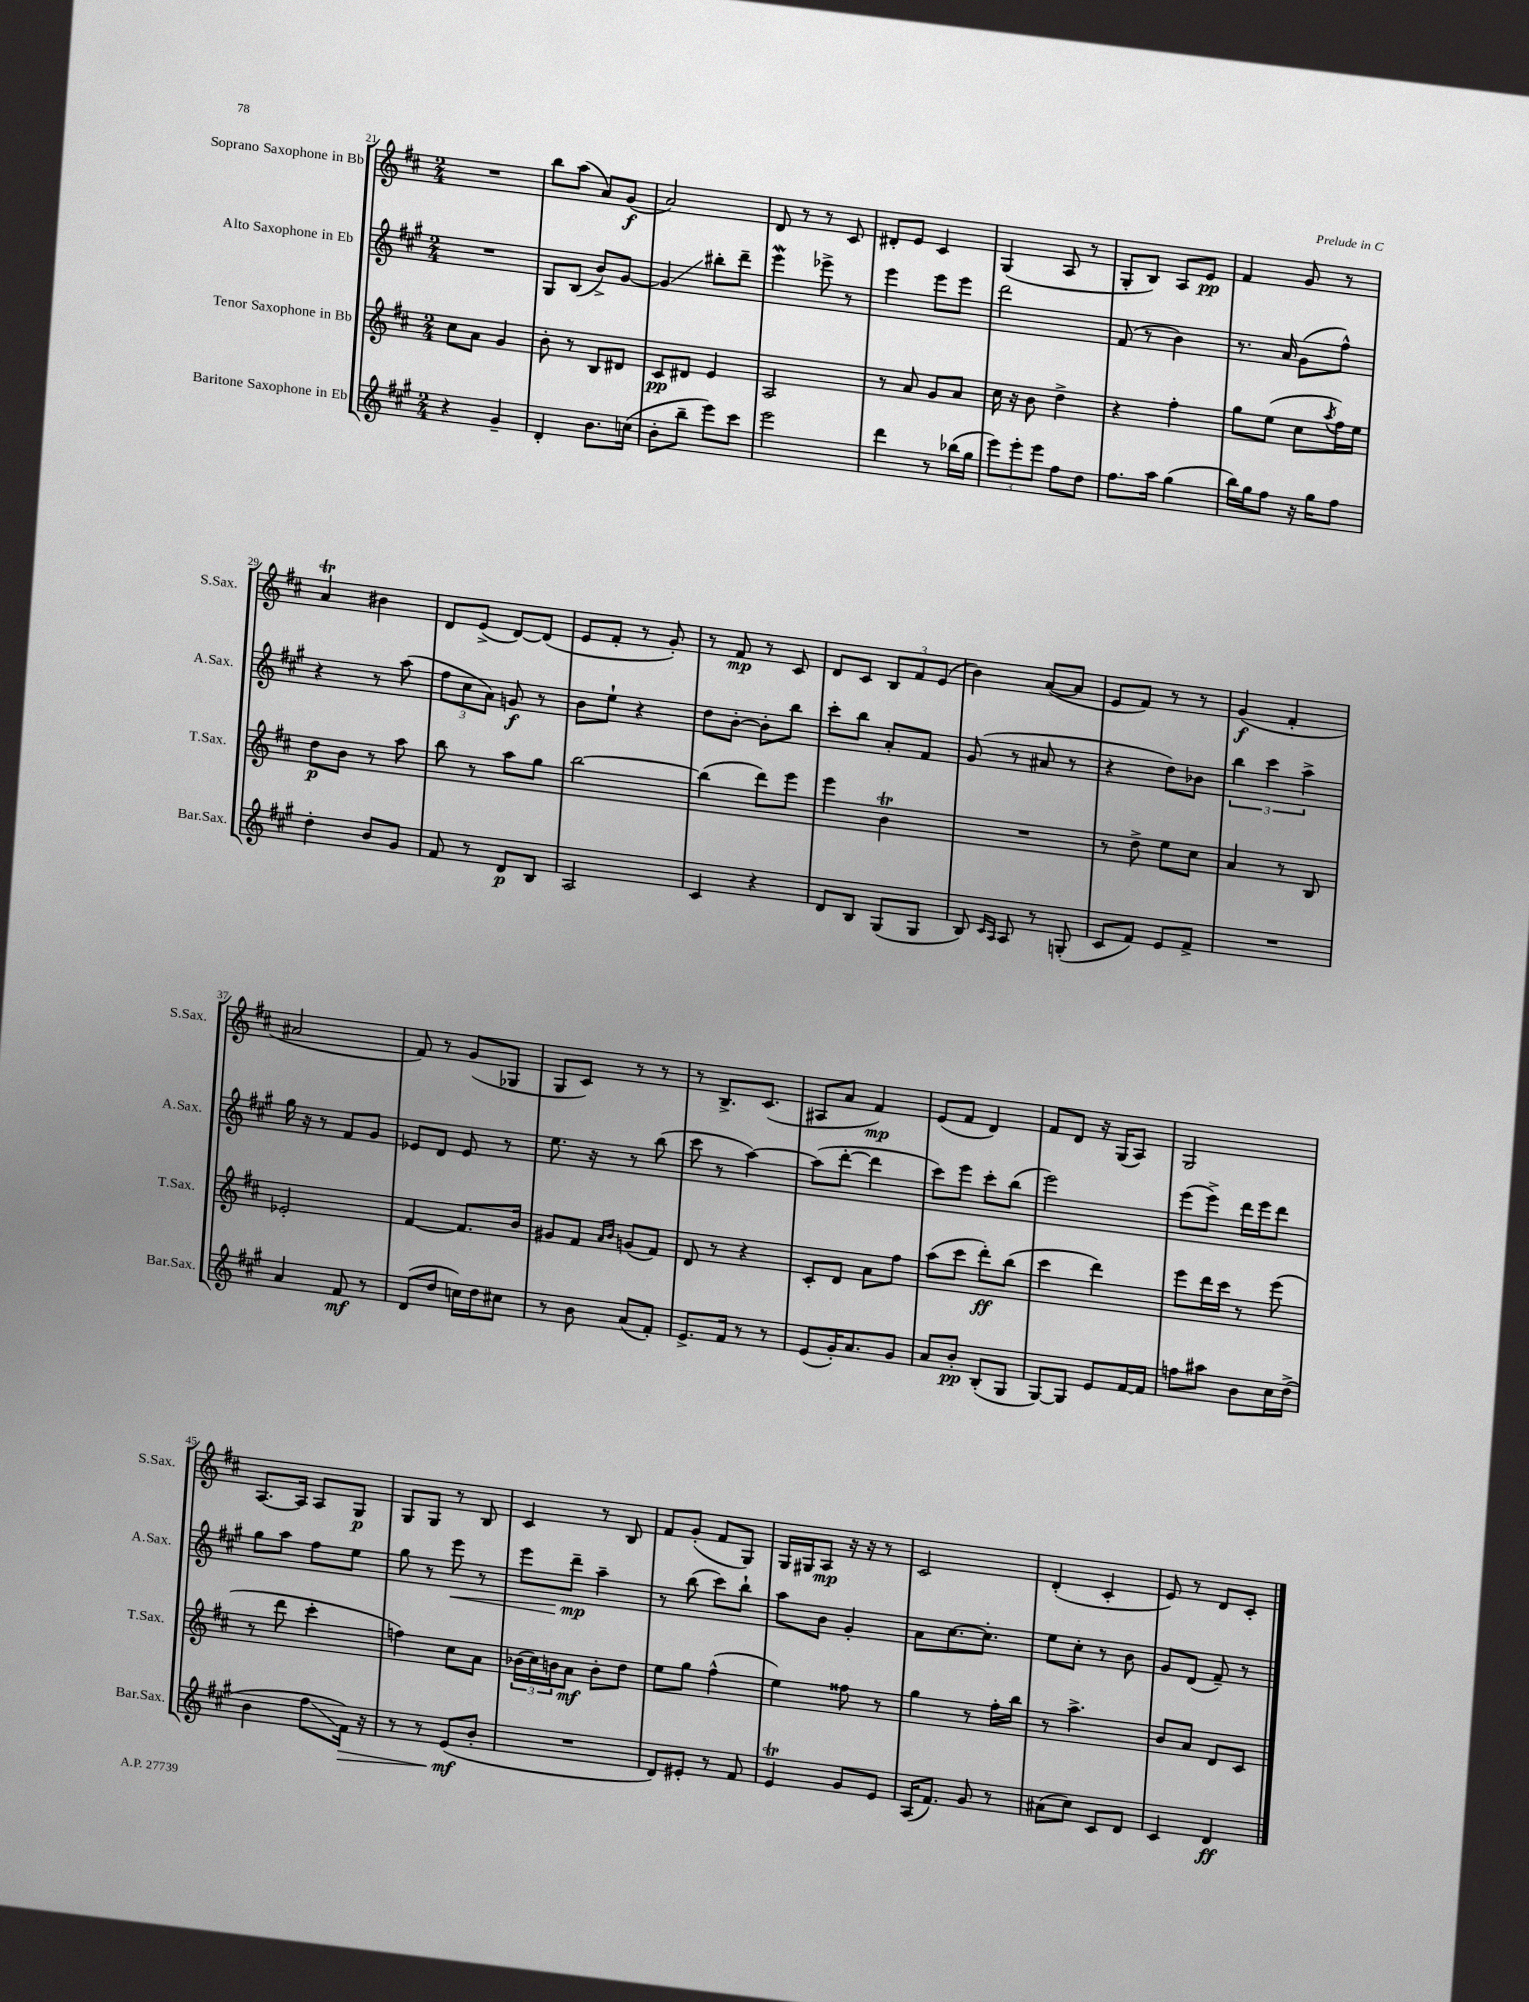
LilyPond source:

<<
\new StaffGroup <<
\new Staff = "s0" \with { instrumentName = "Soprano Saxophone in Bb" shortInstrumentName = "S.Sax." } {
    \clef treble \key d \major \numericTimeSignature \time 2/4
    R2 |
    b''8 a''8( a'8) g'8\f( |
    a'2) |
    d'8 r8 r8 cis'8 |
    dis'8-. e'8 cis'4 |
    g4( a8 r8 |
    g8-. b8) a8 e'8\pp |
    fis'4 g'8 r8 |
    a'4\trill bis'4 |
    d'8 e'8->( d'8~) d'8( |
    e'8 fis'8-. r8 g'8-.) |
    r8 fis'8\mp r8 cis'8 |
    d'8 cis'8 \tuplet 3/2 { b8 fis'8 e'8( } |
    b'4) a'8~( a'8 |
    e'8 fis'8) r8 r8 |
    g'4\f( fis'4-. |
    ais'2 |
    fis'8) r8 g'8( ges8 |
    g8 cis'8) r8 r8 |
    r8 b8.-> cis'8.( |
    ais8 a'8 fis'4\mp) |
    e'8( fis'8 d'4) |
    fis'8 d'8 r16 g16( a8) |
    g2 |
    a8.~ a16 a8 g8\p |
    g8 g8 r8 b8 |
    cis'4 r8 b8 |
    fis'8 g'8-.( fis'8 g8) |
    g16 gis16 a8\mp r16 r16 r8 |
    cis'2 |
    d'4-.( cis'4-. |
    e'8) r8 d'8 cis'8-. \bar "|." |
}
\new Staff = "s1" \with { instrumentName = "Alto Saxophone in Eb" shortInstrumentName = "A.Sax." } {
    \clef treble \key a \major \numericTimeSignature \time 2/4
    R2 |
    gis8 b8( b'8->) gis'8~ |
    gis'4\glissando bis''8-. d'''8-- |
    e'''4\mordent ees'''8-> r8 |
    e'''4 e'''8 e'''8 |
    d'''2 |
    fis'8( r8 b'4) |
    r8. a'16 gis'8( fis''8-^) |
    r4 r8 a''8( |
    \tuplet 3/2 { fis''8 cis''8 a'8) } g'8\f r8 |
    b'8 e''8-! r4 |
    d''8 b'8~-. b'8-. b''8 |
    cis'''8-. b''8 a'8-. fis'8 |
    gis'8( r8 ais'8 r8 |
    r4 d''8) bes'8 |
    \tuplet 3/2 { b''4 cis'''4 a''4-> } |
    gis''16 r16 r8 fis'8 gis'8 |
    ees'8 d'8 ees'8 r8 |
    e''8. r16 r8 b''8( |
    cis'''8 r8 a''4~) |
    a''8( d'''8~-. d'''4 |
    cis'''8) e'''8 cis'''8-. b''8( |
    e'''2) |
    e'''8( e'''8->) d'''16 e'''16 d'''8 |
    gis''8 a''8 fis''8 e''8 |
    gis''8 r8 e'''8\< r8 |
    e'''8 d'''8--\mp\! a''4-- |
    r8 b''8( cis'''8) b''8-! |
    a''8 b'8 gis'4-. |
    a'8 cis''8.~ cis''8.-. |
    e''8 cis''8-. r8 b'8 |
    gis'8 d'8( fis'8--) r8 \bar "|." |
}
\new Staff = "s2" \with { instrumentName = "Tenor Saxophone in Bb" shortInstrumentName = "T.Sax." } {
    \clef treble \key d \major \numericTimeSignature \time 2/4
    cis''8 a'8 g'4 |
    b'8-. r8 b8 dis'8 |
    cis'8\pp dis'8 e'4 |
    a2 |
    r8 a'8 g'8 a'8 |
    cis''16 r16 b'8 d''4-> |
    r4 fis''4-. |
    g''8 e''8( cis''8 \acciaccatura { a''8 } fis''16) e''16 |
    d''8\p b'8 r8 a''8 |
    b''8 r8 a''8 g''8 |
    b''2~ |
    b''4( d'''8) e'''8 |
    e'''4 b'4\trill |
    R2 |
    r8 d''8-> e''8 cis''8 |
    a'4 r8 b8 |
    ees'2-. |
    fis'4~ fis'8. b'16 |
    gis'8 fis'8 \grace { a'16 b'16 } g'8( fis'8) |
    d'8 r8 r4 |
    cis'8-. d'8 a'8 fis''8 |
    a''8( cis'''8 d'''8-.\ff) b''8( |
    cis'''4 d'''4) |
    e'''8 d'''16 cis'''16 r8 e'''8( |
    r8 d'''8 cis'''4-. |
    f''4) cis''8 a'8 |
    \tuplet 3/2 { bes'16( cis''16) b'16 } a'8\mf b'8-. d''8 |
    e''8 g''8 fis''4-^( |
    e''4) fisis''8 r8 |
    g''4 r8 fis''16-. b''16 |
    r8 a''4.-> |
    b'8 a'8 d'8 cis'8 \bar "|." |
}
\new Staff = "s3" \with { instrumentName = "Baritone Saxophone in Eb" shortInstrumentName = "Bar.Sax." } {
    \clef treble \key a \major \numericTimeSignature \time 2/4
    r4 gis'4-- |
    d'4-. b'8. c''16( |
    b'8-. b''8-- e'''8) cis'''8 |
    e'''2 |
    d'''4 r8 bes''16( gis''16 |
    \tuplet 3/2 { e'''8) e'''8-. e'''8 } fis''8 d''8 |
    fis''8. a''16 gis''4( |
    b''16) gis''16 fis''8 r16 gis''16 fis''8 |
    d''4-. b'8 gis'8 |
    fis'8 r8 d'8\p b8 |
    a2 |
    cis'4 r4 |
    d'8 b8 gis8( gis8 |
    b8) \grace { cis'16 a16 } a8 r8 g8-.( |
    cis'8 fis'8) e'8 fis'8-> |
    R2 |
    a'4 fis'8\mf r8 |
    d'8( d''8 c''16) d''16 cis''8 |
    r8 b'8 a'8( fis'8-.) |
    e'8.-> fis'16 r8 r8 |
    e'8( gis'16-.) a'8. gis'8 |
    a'8 b'8-.\pp b8-.( gis8 |
    gis8~) gis8 e'8 fis'16~ fis'16 |
    f''8 ais''8 b'8 cis''16 d''16->( |
    b'4 fis''8\glissando fis'16\>) r16 |
    r8 r8 e'8\mf\!( b'8-. |
    R2 |
    d'8) eis'8-. r8 fis'8 |
    e'4\trill gis'8 e'8 |
    a16( fis'8.) gis'8 r8 |
    ais'8( cis''8) cis'8 d'8 |
    cis'4 d'4\ff \bar "|." |
}
>>
>>
\layout { \context { \Score currentBarNumber = #21 } }
